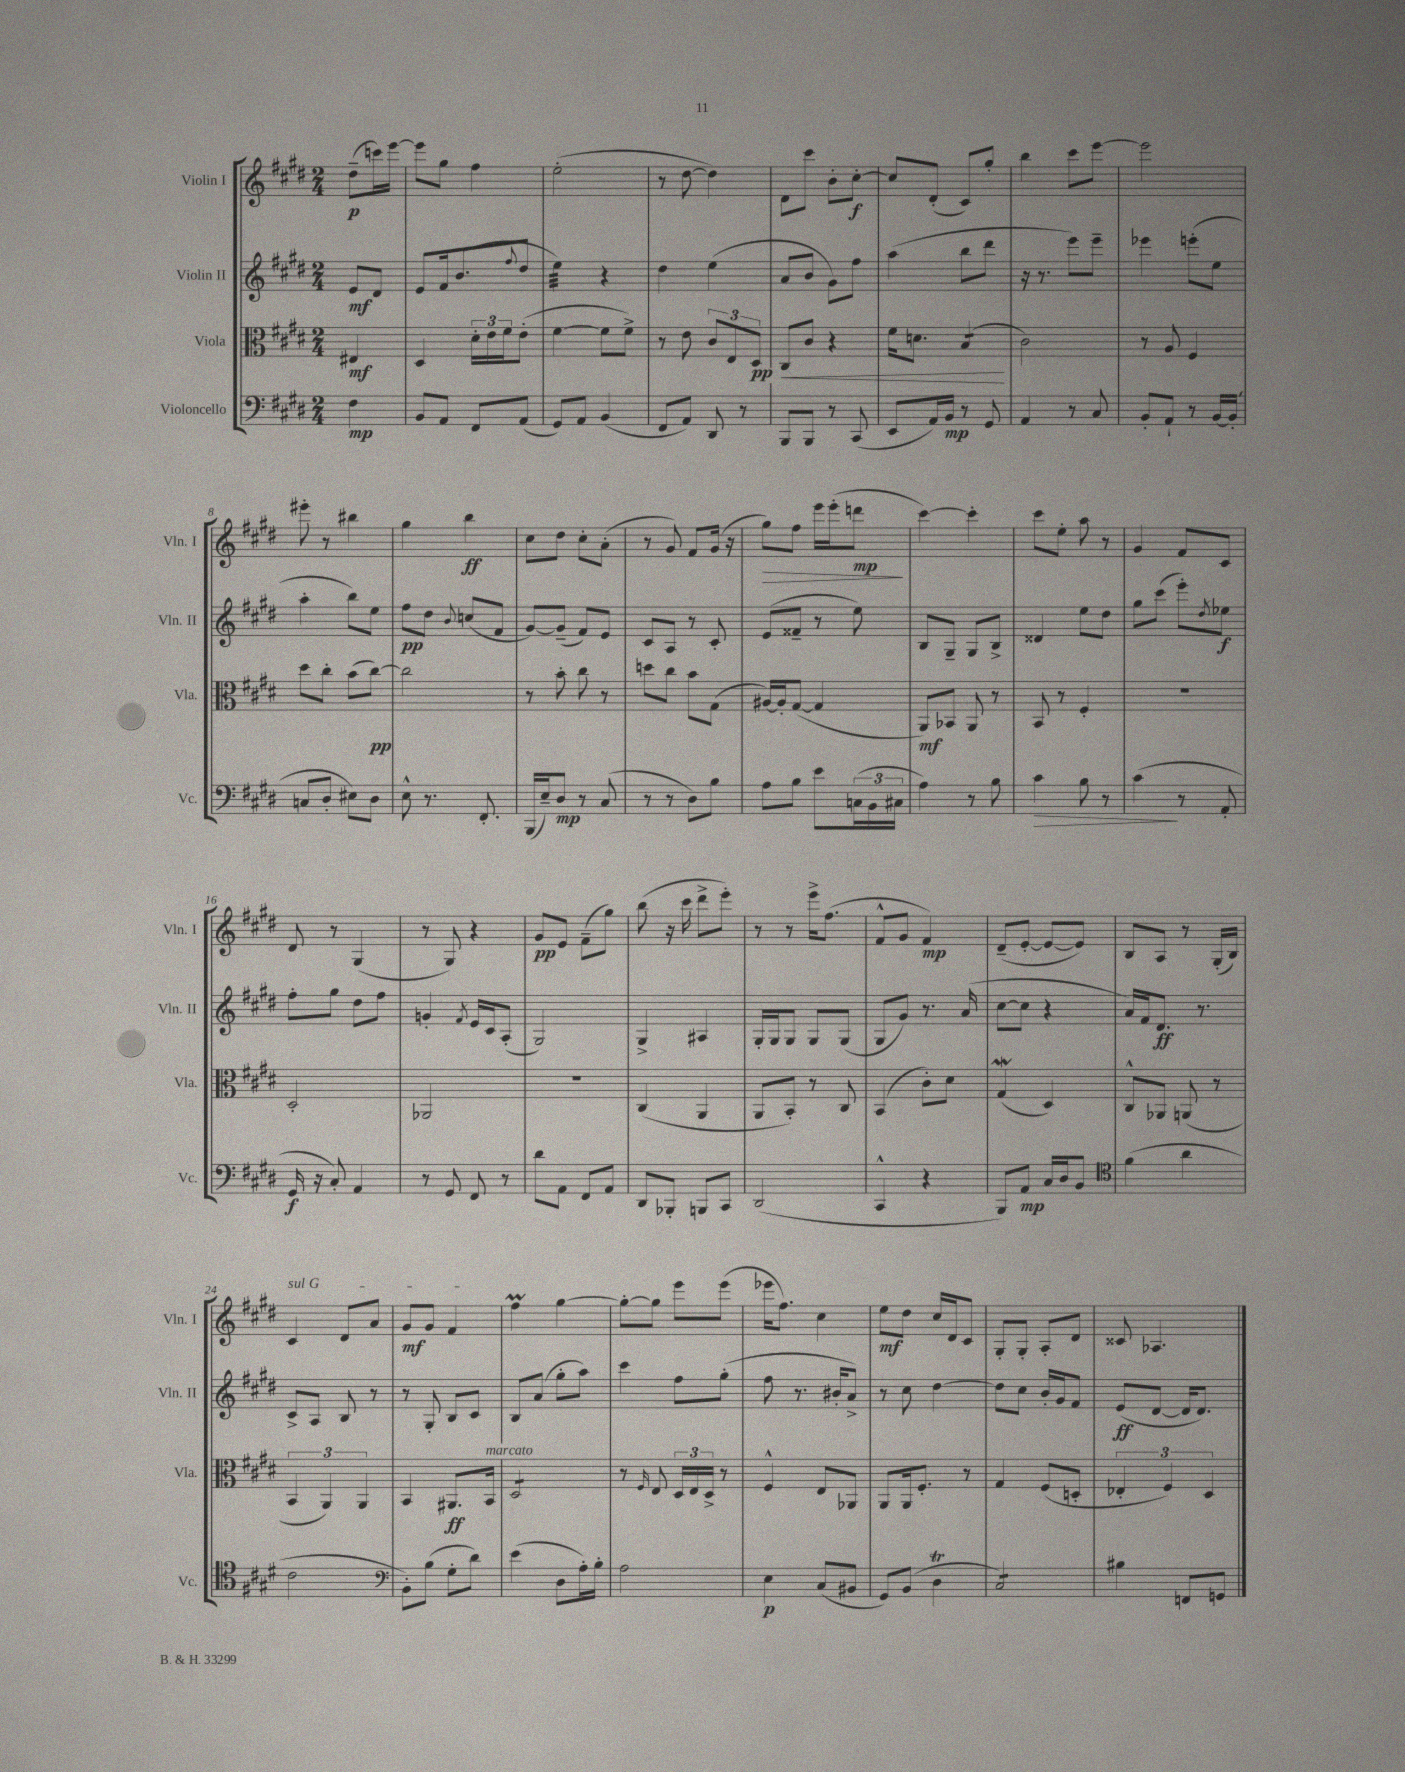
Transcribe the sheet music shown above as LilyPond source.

<<
\new StaffGroup <<
\new Staff = "s0" \with { instrumentName = "Violin I" shortInstrumentName = "Vln. I" } {
    \clef treble \key e \major \numericTimeSignature \time 2/4 \partial 4
    dis''8--\p( c'''16) e'''16~ |
    e'''8 gis''8 fis''4 |
    e''2-.( |
    r8 dis''8~ dis''4) |
    dis'8 cis'''8 b'8-. cis''8~-.\f |
    cis''8 dis'8-.( cis'8) gis''8-. |
    b''4 cis'''8 e'''8~ |
    e'''2 |
    eis'''8-. r8 bis''4 |
    gis''4 b''4\ff |
    cis''8 dis''8 cis''8-. a'8-.( |
    r8 gis'8) fis'8 gis'16( r16 |
    gis''8\>) fis''8 e'''16 e'''16-.( d'''8\mp\! |
    cis'''4~) cis'''4-. |
    cis'''8 e''8-. a''8 r8 |
    gis'4 fis'8 cis'8 |
    dis'8 r8 gis4( |
    r8 gis8) r4 |
    gis'8\pp e'8 fis'8--( gis''8) |
    b''8( r16 cis'''16 dis'''8-> e'''8-.) |
    r8 r8 e'''16-> fis''8.( |
    fis'8-^ gis'8 fis'4\mp) |
    dis'8--( e'8~-. e'8~ e'8) |
    b8 a8 r8 gis16-.( b16) |
    \once \override TextSpanner.bound-details.left.text = \markup { \italic "sul G" } cis'4\startTextSpan dis'8 a'8 |
    gis'8\mf gis'8 fis'4\stopTextSpan |
    fis''4\prall gis''4~ |
    gis''8~-. gis''8 e'''8 e'''8( |
    ees'''16 fis''8.) cis''4 |
    e''8\mf dis''8 cis''16 dis'16 cis'8 |
    gis8-. gis8-. a8-. dis'8 |
    cisis'8 aes4. \bar "|." |
}
\new Staff = "s1" \with { instrumentName = "Violin II" shortInstrumentName = "Vln. II" } {
    \clef treble \key e \major \numericTimeSignature \time 2/4 \partial 4
    e'8\mf dis'8 |
    e'8 fis'16 b'8.( \appoggiatura { fis''8 } dis''8 |
    e''4:32) r4 |
    dis''4 e''4( |
    a'8 b'8 gis'8) fis''8 |
    a''4( b''8 dis'''8 |
    r16 r8. e'''8) e'''8-- |
    ees'''4 e'''8-.( e''8 |
    a''4-. b''8) e''8 |
    fis''8\pp dis''8 \appoggiatura { b'8 } c''8( fis'8 |
    gis'8~) gis'8--( fis'8) e'8 |
    cis'8 a8 r8 cis'8-. |
    e'8( fisis'8-- r8 e''8) |
    b8 gis8-- gis8 b8-> |
    disis'4 e''8 dis''8 |
    gis''8 cis'''8( e'''8-.) \acciaccatura { dis''8 } ees''8\f |
    fis''8-. gis''8 dis''8 fis''8 |
    g'4-. \acciaccatura { fis'8 } e'16 cis'16 a8-.( |
    gis2) |
    gis4-> ais4 |
    gis16-. gis16 gis8 gis8 gis8( |
    gis8 gis'8) r8. a'16( |
    cis''8~ cis''8 r4 |
    a'16) fis'16 dis'8.\ff r8. |
    cis'8-> a8 b8 r8 |
    r8 gis8-. b8 cis'8 |
    b8 a'8( gis''8-. a''8) |
    cis'''4 fis''8 gis''8-.( |
    fis''8 r8. bis'16-. a'8->) |
    r8 cis''8 dis''4~ |
    dis''8 cis''8 b'16-. gis'16 fis'8 |
    e'8\ff( dis'8~ dis'16 dis'8.) \bar "|." |
}
\new Staff = "s2" \with { instrumentName = "Viola" shortInstrumentName = "Vla." } {
    \clef alto \key e \major \numericTimeSignature \time 2/4 \partial 4
    eis4\mf |
    dis4 \tuplet 3/2 { dis'16-. e'16 fis'16 } e'8-.( |
    fis'4~ fis'8 fis'8->) |
    r8 e'8 \tuplet 3/2 { cis'8 e8 dis8\pp } |
    cis8\< cis'8 r4 |
    fis'16 d'8. b4:8\!( |
    cis'2) |
    r8 a8 fis4 |
    dis''8 cis''8-. b'8( cis''8~\pp) |
    cis''2 |
    r8 b'8-. cis''8 r8 |
    d''8 cis''8 b'8 gis8( |
    ais16~) ais16-. gis8~( gis4 |
    a,8\mf) bes,8 a,8 r8 |
    b,8 r8 fis4-. |
    R2 |
    dis2-. |
    aes,2 |
    r2 |
    cis4( a,4 |
    a,8 b,8-.) r8 cis8 |
    b,4( cis'8-.) dis'8 |
    gis4\mordent( dis4) |
    cis8-^ aes,8 a,8( r8 |
    \tuplet 3/2 { b,4 a,4) a,4 } |
    b,4 ais,8.\ff b,16^\markup { \italic "marcato" } |
    dis2:8 |
    r8 \grace { fis16 } e8 \tuplet 3/2 { dis16 e16 dis16-> } r8 |
    fis4-^ e8 aes,8 |
    a,8 a,16 fis8.-. r8 |
    gis4 fis8( d8-. |
    \tuplet 3/2 { ees4-. fis4) dis4 } \bar "|." |
}
\new Staff = "s3" \with { instrumentName = "Violoncello" shortInstrumentName = "Vc." } {
    \clef bass \key e \major \numericTimeSignature \time 2/4 \partial 4
    fis4\mp |
    b,8 a,8 fis,8 a,8( |
    gis,8) a,8 b,4( |
    fis,8 a,8) dis,8 r8 |
    b,,8 b,,8 r8 cis,8( |
    e,8 a,16) b,16\mp r8 gis,8 |
    a,4 r8 cis8 |
    b,8-. a,8-! r8 b,16~ b,16-.( |
    c8 dis8-. eis8) dis8 |
    e8-^ r8. fis,8.-. |
    b,,16( e16--) dis8\mp r8 cis8( |
    r8 r8 dis8) b8 |
    a8 b8 e'8 \tuplet 3/2 { c16( b,16 cis16 } |
    a4) r8 b8 |
    cis'4\> b8 r8 |
    cis'4\!( r8 a,8-. |
    gis,16\f r16 cis8-.) a,4 |
    r8 gis,8 fis,8 r8 |
    dis'8 a,8 fis,8 a,8 |
    dis,8 bes,,8-. b,,8 cis,8 |
    dis,2( |
    cis,4-^ r4 |
    b,,8) a,8\mp cis16 dis16 b,8 |
    \clef tenor fis'4( a'4 |
    cis'2 |
    \clef bass b,8-.) b8( gis8-. dis'8) |
    e'4( dis8 a16-.) b16-. |
    a2 |
    e4\p cis8( bis,8 |
    gis,8) b,8( dis4\trill |
    cis2:8) |
    bis4 f,8 g,8 \bar "|." |
}
>>
>>
